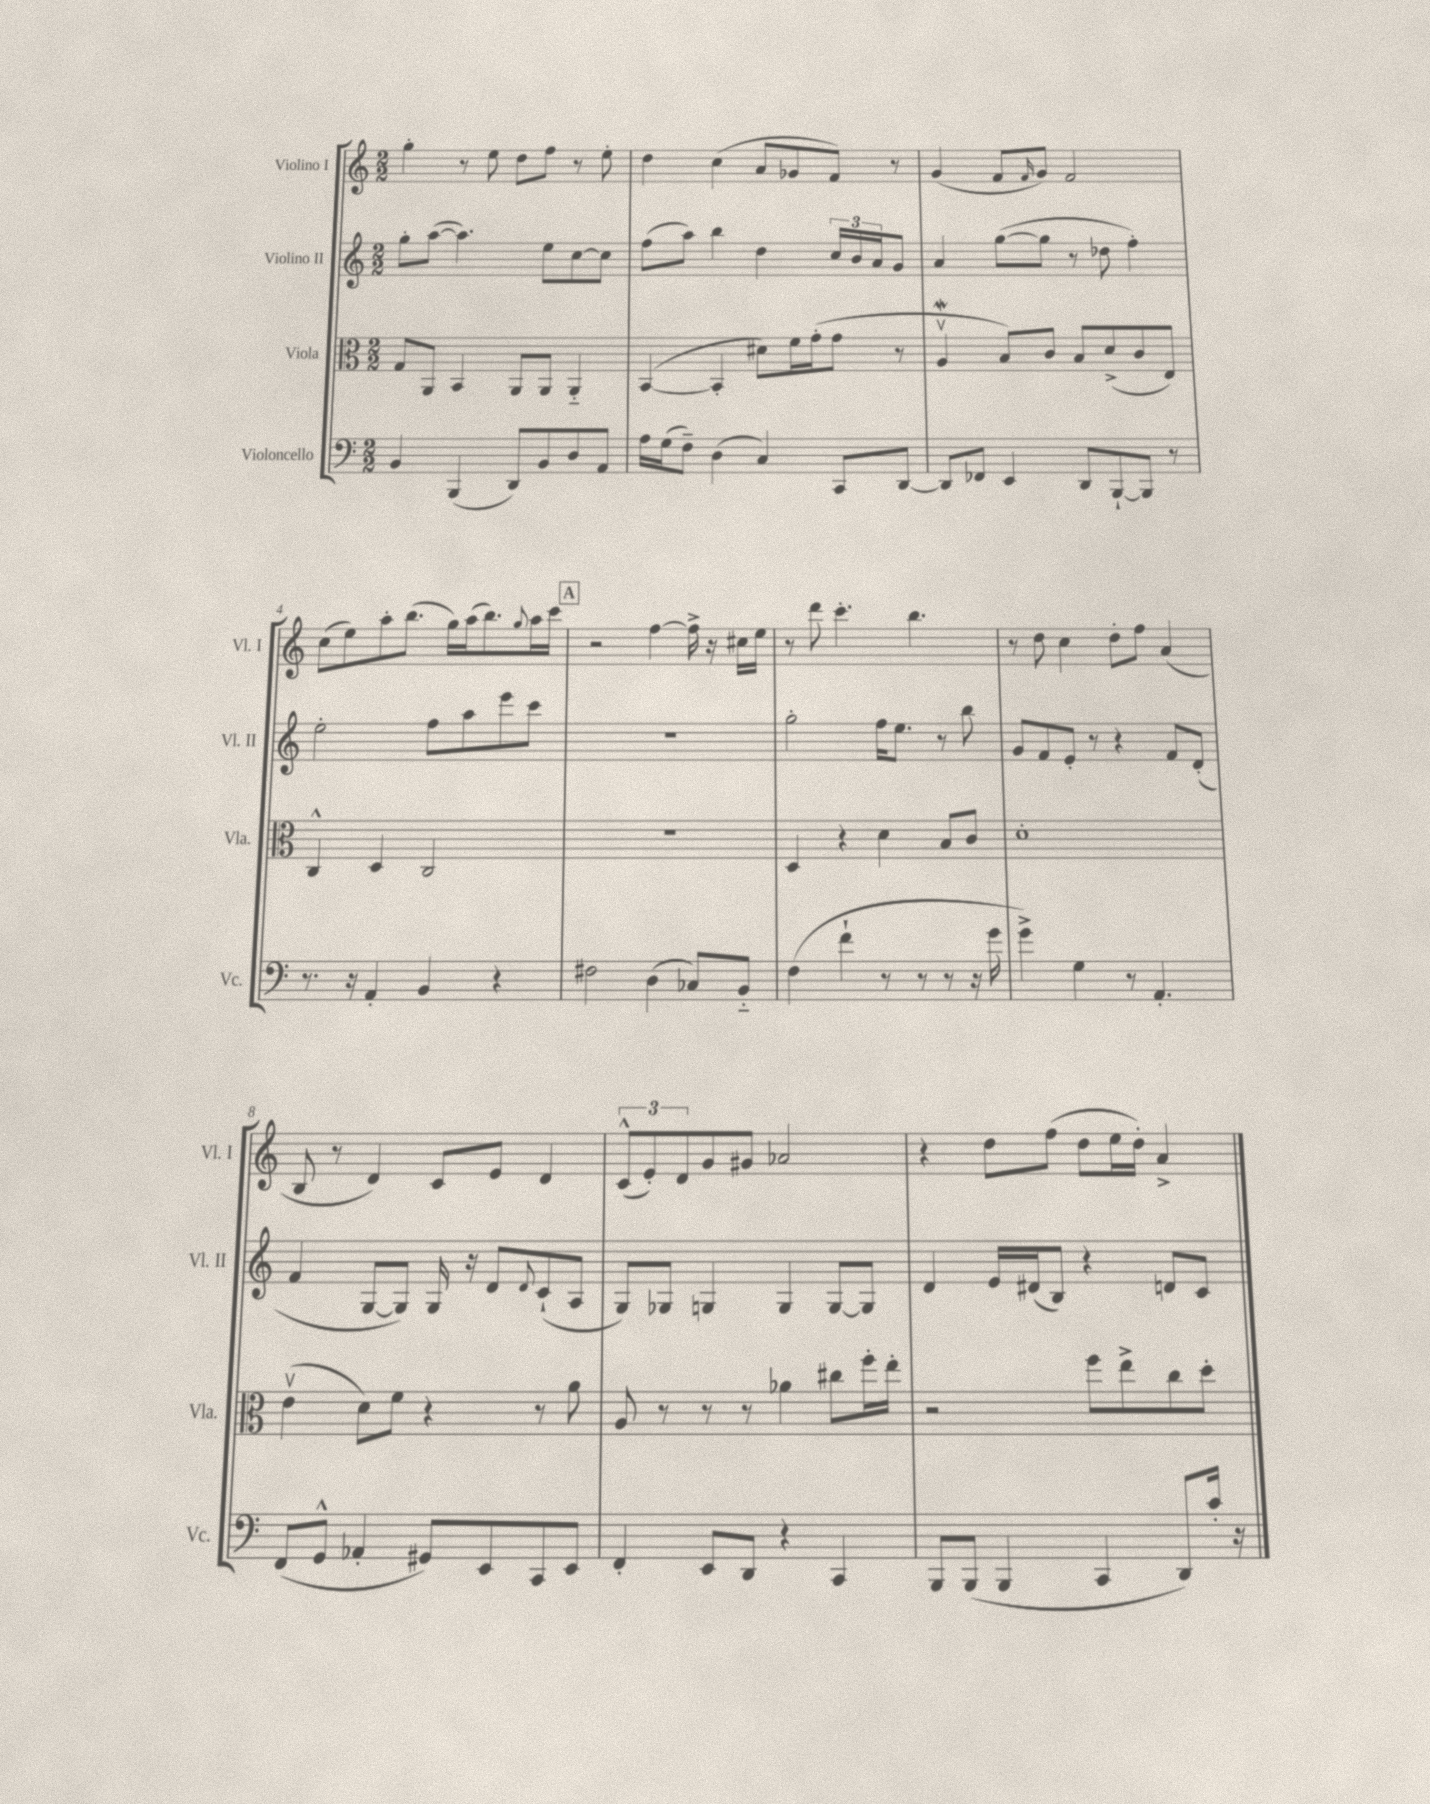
<<
\new StaffGroup <<
\new Staff = "s0" \with { instrumentName = "Violino I" shortInstrumentName = "Vl. I" } {
    \clef treble \key c \major \numericTimeSignature \time 2/2
    g''4-. r8 e''8 d''8 f''8 r8 e''8-. |
    d''4 c''4( a'8 ges'8 f'8) r8 |
    g'4( f'8 \grace { f'16 } g'8) f'2 |
    c''8( e''8) a''8-. b''8.( g''16) a''16( b''8.) \appoggiatura { g''8 } a''16 c'''16 |
    \mark \markup { \box "A" } r2 f''4~ f''16-> r16 cis''16 e''16 |
    r8 d'''8 c'''4.-. b''4. |
    r8 d''8 c''4 d''8-. f''8 a'4( |
    b8 r8 d'4) c'8 e'8 d'4 |
    \tuplet 3/2 { c'8-^( e'8-.) d'8 } g'8 gis'8 aes'2 |
    r4 d''8 f''8( d''8 e''16 d''16-.) a'4-> \bar "|." |
}
\new Staff = "s1" \with { instrumentName = "Violino II" shortInstrumentName = "Vl. II" } {
    \clef treble \key c \major \numericTimeSignature \time 2/2
    g''8-. a''8~( a''4.) e''8 c''8~ c''8 |
    f''8( a''8) b''4 d''4 \tuplet 3/2 { c''16 b'16 a'16 } g'8 |
    a'4 g''8~( g''8 r8 des''8 f''4-.) |
    e''2-. f''8 a''8 e'''8 c'''8 |
    \mark \markup { \box "A" } r1 |
    g''2-. f''16 e''8. r8 b''8 |
    g'8 f'8 e'8-. r8 r4 f'8 d'8-.( |
    f'4 g8~ g8) g16 r16 d'8 \appoggiatura { d'8 } c'8-!( a8 |
    g8) ges8 g4 g4 g8~ g8 |
    d'4 e'16 dis'16( b8) r4 d'8 c'8 \bar "|." |
}
\new Staff = "s2" \with { instrumentName = "Viola" shortInstrumentName = "Vla." } {
    \clef alto \key c \major \numericTimeSignature \time 2/2
    g8 a,8 b,4 a,8 a,8 a,4-_ |
    b,4~( b,4-. dis'8) f'16 g'16-.( g'8 r8 |
    a4\upbow\mordent b8) c'8 b8 d'8->( c'8 e8) |
    c4-^ d4 c2 |
    \mark \markup { \box "A" } r1 |
    d4 r4 d'4 b8 c'8 |
    d'1-. |
    e'4\upbow( d'8) f'8 r4 r8 a'8 |
    a8 r8 r8 r8 aes'4 cis''8 f''16-. e''16-. |
    r2 f''8 e''8-> c''8 d''8-. \bar "|." |
}
\new Staff = "s3" \with { instrumentName = "Violoncello" shortInstrumentName = "Vc." } {
    \clef bass \key c \major \numericTimeSignature \time 2/2
    b,4 b,,4( d,8) b,8 d8 a,8 |
    a16 g16( f8--) d4( c4) c,8 d,8~ |
    d,8 fes,8 e,4 d,8 b,,8~-! b,,8 r8 |
    r8. r16 a,4-. b,4 r4 |
    \mark \markup { \box "A" } fis2 d4( ces8) b,8-_ |
    f4( f'4-! r8 r8 r8 r16 g'16 |
    g'4->) g4 r8 a,4.-. |
    f,8( g,8-^ aes,4-. gis,8) e,8 c,8 e,8 |
    f,4-. e,8 d,8 r4 c,4 |
    b,,8 b,,8( b,,4 c,4 d,8) c'16-. r16 \bar "|." |
}
>>
>>
